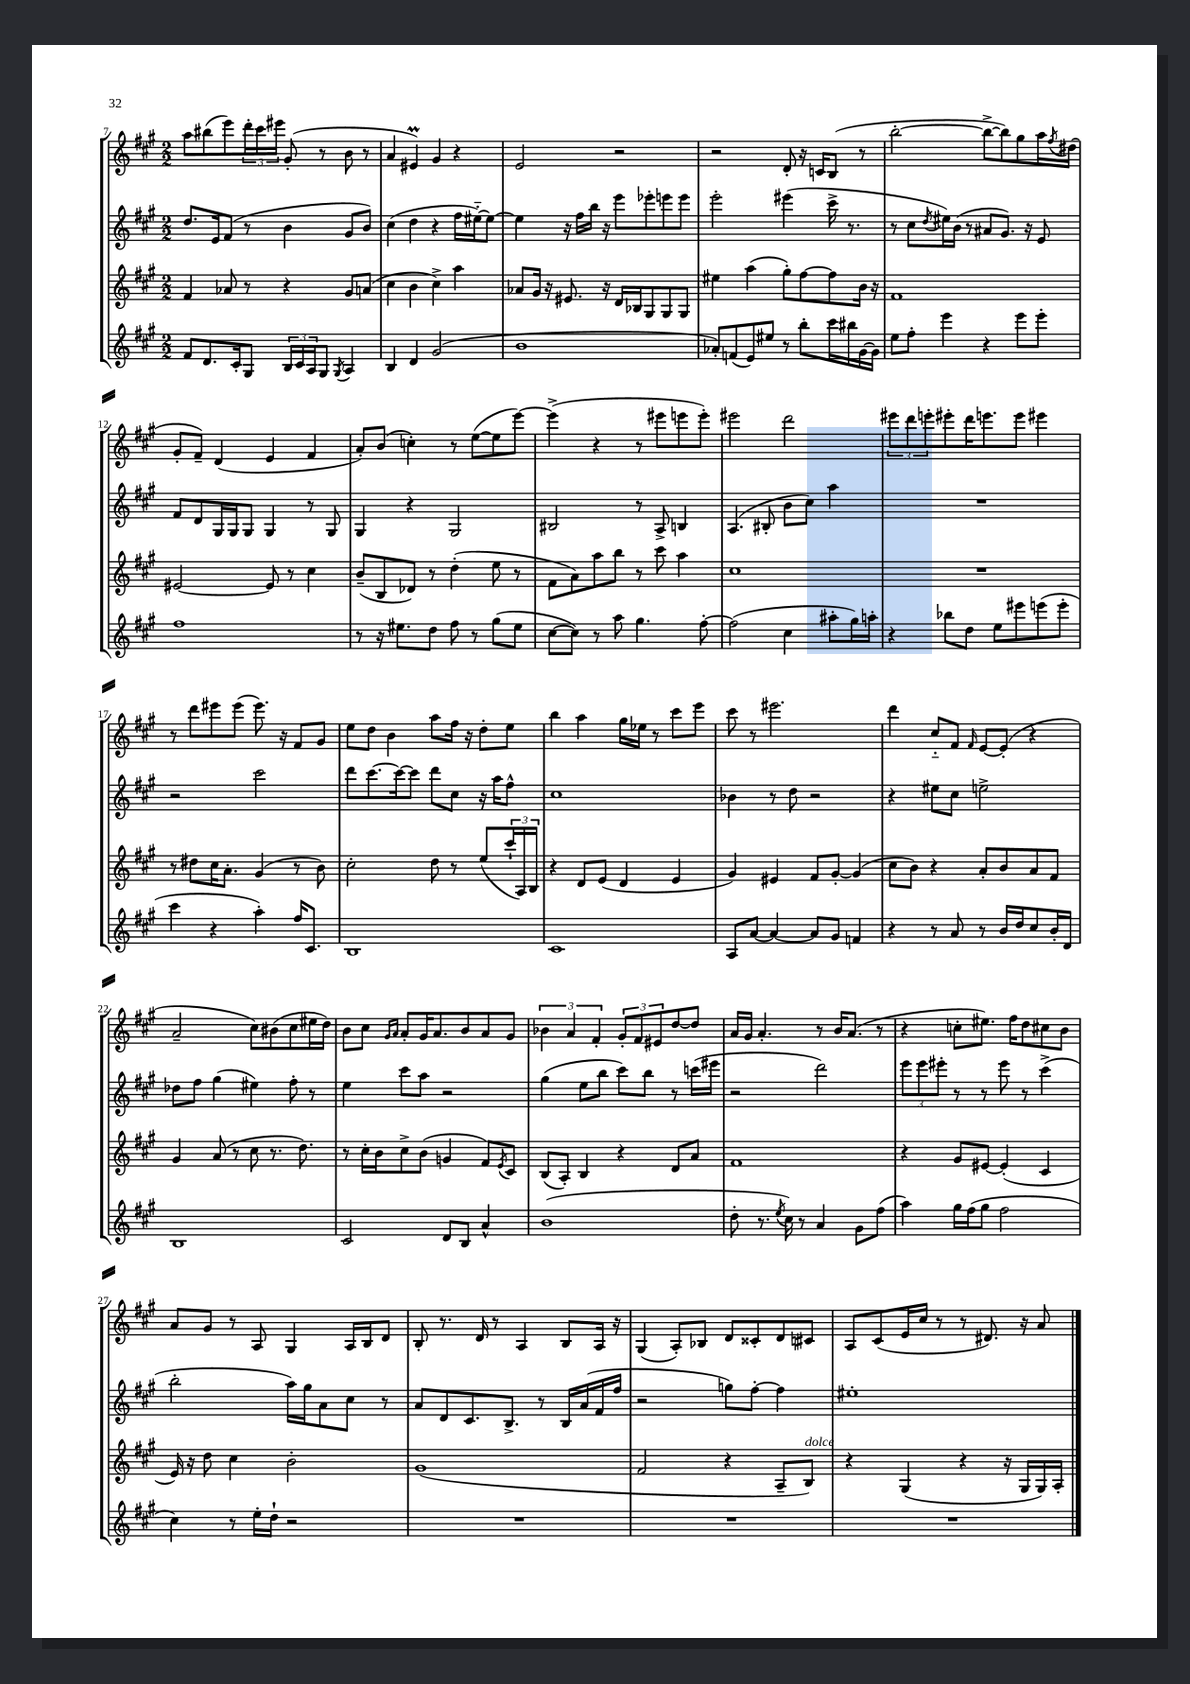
<<
\new StaffGroup <<
\new Staff = "s0" {
    \clef treble \key a \major \numericTimeSignature \time 2/2
    a''8 bis''8( e'''8) \tuplet 3/2 { d'''16-. cis'''16 eis'''16 } gis'8-.( r8 b'8 r8 |
    a'4 eis'4\prall) gis'4 r4 |
    e'2 r2 |
    r2 d'8-. r16 c'16 b8( r8 |
    b''2~-. b''8~-> b''8) gis''8 a''16 \acciaccatura { fis''8 } dis''16( |
    gis'8-. fis'8--) d'4( e'4 fis'4 |
    a'8-.) b'8( c''4-.) r8 e''8~( e''8 e'''8~) |
    e'''4->( r4 r8 eis'''8 e'''8 e'''8-.) |
    eis'''2 d'''2 |
    \tuplet 3/2 { eis'''8 d'''8 e'''8-. } eis'''8-. d'''16 e'''8. e'''8 eis'''4 |
    r8 d'''8 eis'''8 eis'''8( eis'''8.) r16 fis'8 gis'8 |
    e''8 d''8 b'4 a''8 fis''16 r16 d''8-. e''8 |
    b''4 a''4 gis''16 ees''16 r8 cis'''8 e'''8 |
    cis'''8 r8 eis'''2. |
    d'''4 cis''8-_ fis'8 \grace { fis'16 } e'8~ e'8-.( r4 |
    a'2-- cis''8) bis'8( cis''8 eis''16 d''16) |
    b'8 cis''8 \grace { gis'16 a'16 } a'8-. gis'16 a'8. b'8 a'8 gis'8 |
    \tuplet 3/2 { bes'4 a'4 fis'4-. } \tuplet 3/2 { gis'8-. fis'8 eis'8 } d''8~ d''8 |
    a'16 gis'16 a'4.-. r8 b'16 a'8.( r8 |
    r4 c''8-. eis''8.) fis''16 d''8 cis''8 b'8 |
    a'8 gis'8 r8 a8 gis4 a16 b16 d'8 |
    b8-. r8. d'16 r8 a4 b8 a16 r16 |
    gis4( a8-.) bes8 d'8 cisis'8-. d'8 cis'8 |
    a8 cis'8( e'16 cis''16 r8 r8 dis'8.) r16 a'8 \bar "|." |
}
\new Staff = "s1" {
    \clef treble \key a \major \numericTimeSignature \time 2/2
    d''8. e'16 fis'8( r8 b'4 gis'8 b'8) |
    cis''4( d''4 r4 fis''16 eis''16~-_) eis''8~ |
    eis''4 r16 fis''16 b''16 r16 e'''8 ees'''8-. e'''8 e'''8 |
    e'''2-. eis'''4( cis'''16-> r8. |
    r8 cis''8 \acciaccatura { d''8 } eis''16) b'16( r8 ais'8 gis'8.) r16 e'8 |
    fis'8 d'8 gis16 gis16 gis8 gis4 r8 gis8 |
    gis4 r4 gis2 |
    bis2 r8 a8-> b4 |
    a4.( bis8-. b'8 cis''8) a''4 |
    R1 |
    r2 cis'''2 |
    d'''8 cis'''8.~ cis'''16~ cis'''8 d'''8 cis''8 r16 a''16 fis''8-^ |
    cis''1 |
    bes'4 r8 d''8 r2 |
    r4 eis''8 cis''8 e''2-> |
    des''8 fis''8 gis''4( eis''4) fis''8-. r8 |
    e''4 cis'''8 a''8 r2 |
    gis''4( e''8 b''8 cis'''8) b''8 r8 c'''16( eis'''16 |
    r2 d'''2) |
    \tuplet 3/2 { e'''8 e'''8 eis'''8-. } r8 r8 eis'''8 r8 cis'''4->( |
    b''2-. a''16) gis''16 a'8 cis''8 r8 |
    a'8 d'8 cis'8. b8.-> r8 b16 a'16( fis'16 fis''16 |
    r2 g''8) fis''8~-. fis''4 |
    eis''1-. \bar "|." |
}
\new Staff = "s2" {
    \clef treble \key a \major \numericTimeSignature \time 2/2
    fis'4 aes'8 r8 r4 gis'8 a'8( |
    cis''4 b'4 cis''4->) a''4 |
    aes'8 gis'16 r16 eis'8. r16 d'16 bes16 gis8 gis8 gis8 |
    eis''4 a''4( gis''8-.) fis''8~ fis''8 b'16 r16 |
    fis'1 |
    eis'2~ eis'8 r8 cis''4 |
    b'8--( b8 des'8) r8 d''4-.( e''8 r8 |
    fis'8 a'8) a''8 b''8 r8 cis'''8 a''4 |
    cis''1 |
    R1 |
    r8 dis''8 cis''16 a'8.-. gis'4( r8 b'8) |
    cis''2-. d''8 r8 e''8( \tuplet 3/2 { cis'''16-! a16) b16 } |
    r4 d'8 e'8( d'4 e'4 |
    gis'4) eis'4 fis'8 gis'8~-. gis'4( |
    cis''8 b'8) r4 a'8-. b'8 a'8 fis'8 |
    gis'4 a'8( r8 cis''8 r8. d''8.) |
    r8 cis''16-. b'16 cis''8-> b'8( g'4 fis'8) \acciaccatura { e'8 } cis'8 |
    b8( a8-.) b4 r4 d'8 a'8 |
    fis'1 |
    r4 gis'8 eis'8~ eis'4-.( cis'4 |
    e'16) r16 d''8 cis''4 b'2-. |
    gis'1( |
    fis'2 r4 a8-- b8^\markup { \italic "dolce" }) |
    r4 gis4( r4 r16 gis16 gis16) a16-. \bar "|." |
}
\new Staff = "s3" {
    \clef treble \key a \major \numericTimeSignature \time 2/2
    fis'8 d'8. cis'16-. gis8 \tuplet 3/2 { b16 cis'16 a16 } gis8 \acciaccatura { gis8 } a4 |
    b4 d'4 gis'2( |
    b'1 |
    aes'8-.) f'8( e'8) eis''8 r8 b''8-. cis'''16 bis''16 gis'16~ gis'16 |
    e''8 fis''8-. e'''4 r4 e'''8 e'''8-. |
    fis''1 |
    r8 r16 eis''8. d''8 fis''8 r8 gis''8( eis''8 |
    cis''8~ cis''8) r8 a''8 gis''4. fis''8~-. |
    fis''2( cis''4 ais''8-. gis''16) a''16-. |
    r4 bes''8 d''8 e''8 eis'''8 e'''8( e'''8-. |
    cis'''4 r4 a''4-.) fis''16 cis'8. |
    b1 |
    cis'1 |
    a8 a'8~ a'4~ a'8 gis'8 f'4 |
    r4 r8 a'8 r8 b'16 d''16 cis''8 b'16-. d'16 |
    b1 |
    cis'2 d'8 b8 a'4-^ |
    b'1( |
    d''8-. r8. \acciaccatura { e''8 } cis''16) r8 a'4 gis'8 fis''8( |
    a''4) gis''16 fis''16( gis''8 fis''2 |
    cis''4) r8 e''16-. d''16-! r2 |
    R1 |
    R1 |
    R1 \bar "|." |
}
>>
>>
\layout { \context { \Score currentBarNumber = #7 } }
